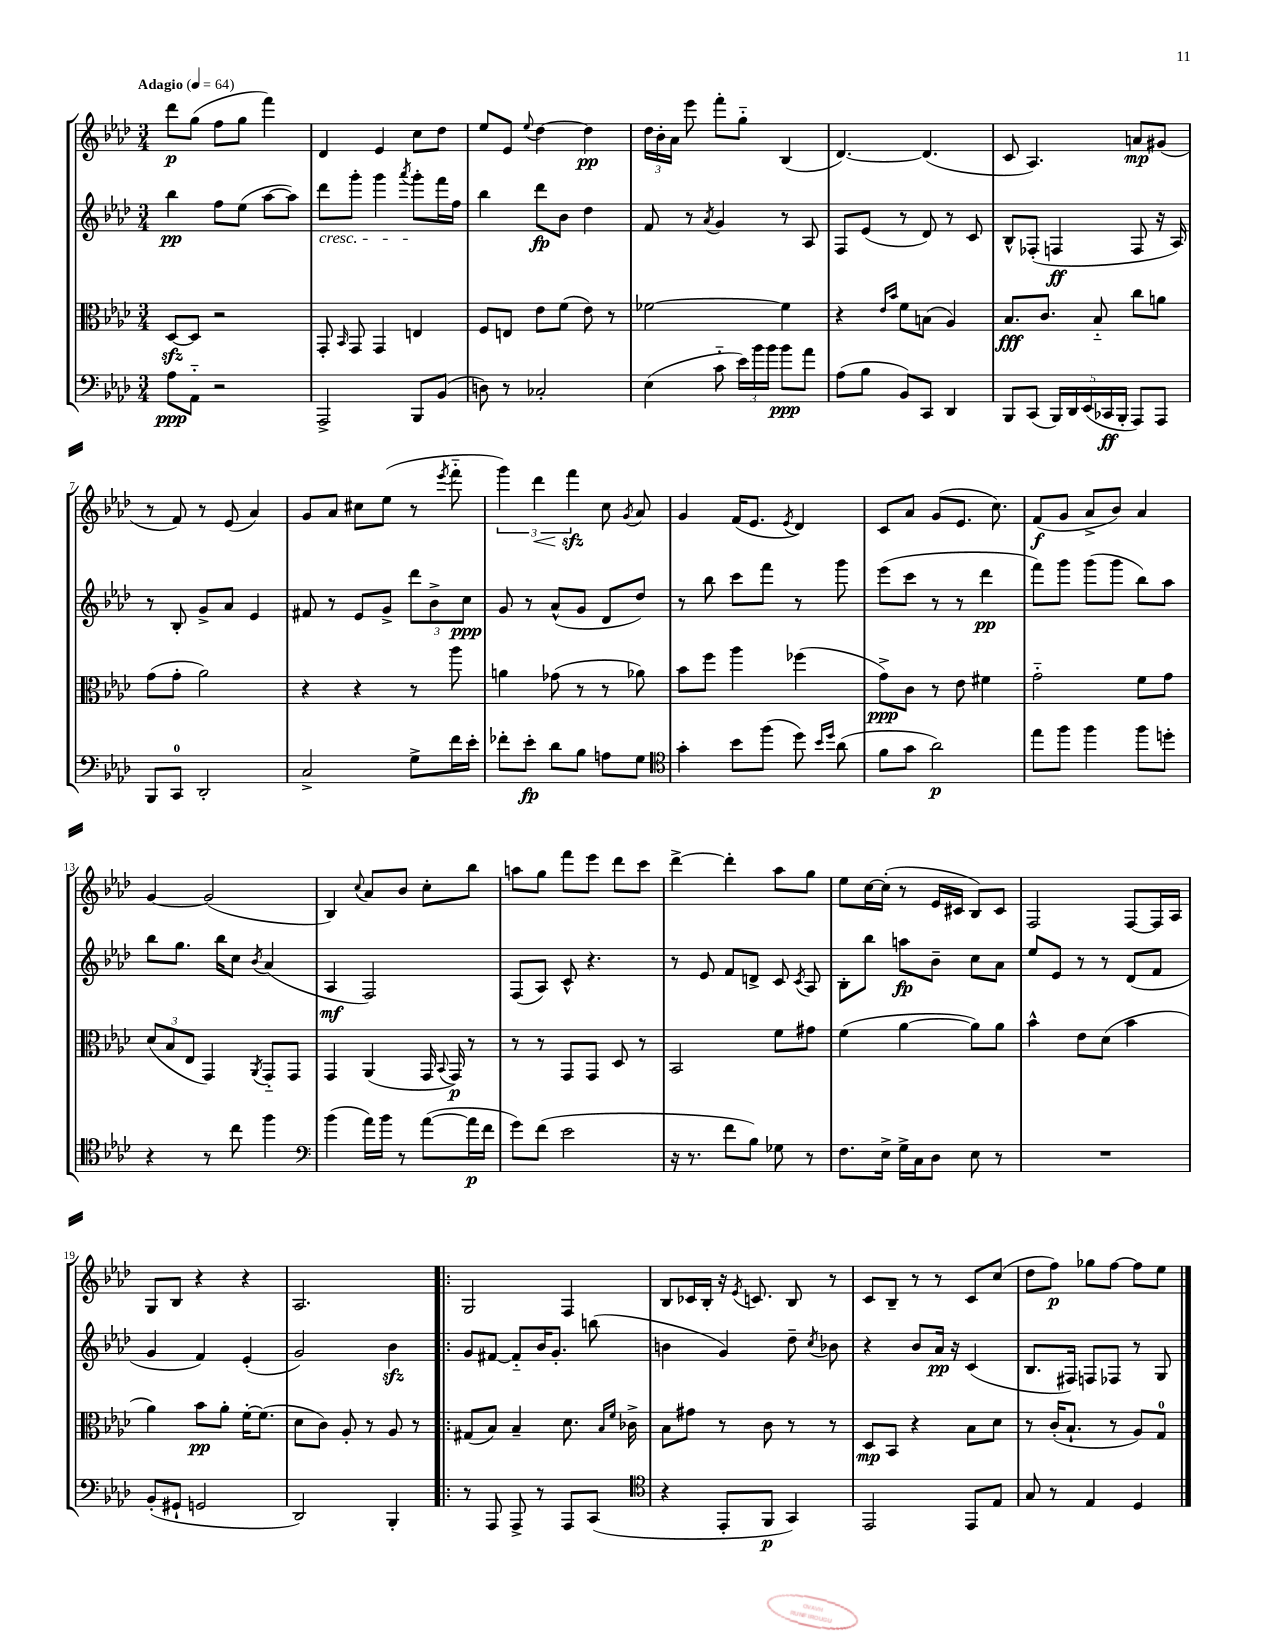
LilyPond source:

<<
\new StaffGroup <<
\new Staff = "s0" {
    \clef treble \key aes \major \numericTimeSignature \time 3/4 \tempo "Adagio" 4 = 64
    \autoBeamOff des'''8[\p g''8]( f''8[ g''8] f'''4) |
    des'4 ees'4 c''8[ des''8] |
    ees''8[ ees'8] \appoggiatura { ees''8 } des''4~ des''4\pp |
    \tuplet 3/2 { des''16[ bes'16-. aes'16] } ees'''8 f'''8[-. g''8]-_ bes4( |
    des'4.~) des'4.( |
    c'8 aes4.) a'8[\mp gis'8]( |
    r8 f'8) r8 ees'8( aes'4) |
    g'8[ aes'8] cis''8[ ees''8]( r8 \acciaccatura { ees'''8 } f'''8-_ |
    \tuplet 3/2 { g'''4) des'''4\< f'''4\sfz\! } c''8 \acciaccatura { g'8 } aes'8 |
    g'4 f'16[( ees'8.] \acciaccatura { ees'8 } des'4) |
    c'8[ aes'8] g'8[( ees'8.] c''8.) |
    f'8[\f( g'8] aes'8[-> bes'8]) aes'4 |
    g'4~ g'2( |
    bes4) \appoggiatura { c''8 } aes'8[ bes'8] c''8[-. bes''8] |
    a''8[ g''8] f'''8[ ees'''8] des'''8[ c'''8] |
    des'''4~-> des'''4-. aes''8[ g''8] |
    ees''8[ c''16~ c''16]-.( r8 ees'16[ cis'16] bes8[) cis'8] |
    f2 f8[~ f16 aes16] |
    g8[ bes8] r4 r4 |
    aes2. |
    \bar ".|:" g2 f4 |
    bes8[ ces'16 bes16]-. r16 \acciaccatura { ees'8 } c'8. bes8 r8 |
    c'8[ bes8]-- r8 r8 c'8[ c''8]( |
    des''8[ f''8]\p) ges''8[ f''8]~ f''8[ ees''8] \bar "|." |
}
\new Staff = "s1" {
    \clef treble \key aes \major \numericTimeSignature \time 3/4
    \autoBeamOff bes''4\pp f''8[ ees''8]( aes''8[~ aes''8]) |
    des'''8[\cresc g'''8]-. g'''4 \acciaccatura { aes'''8 } g'''8[-.\! f'''16 f''16] |
    bes''4 des'''8[\fp bes'8] des''4 |
    f'8 r8 \acciaccatura { aes'8 } g'4 r8 aes8 |
    f8[ ees'8]( r8 des'8) r8 c'8 |
    bes8[-^ fes8]-.( f4\ff f8 r16 aes16) |
    r8 bes8-. g'8[-> aes'8] ees'4 |
    fis'8 r8 ees'8[ g'8]-> \tuplet 3/2 { des'''8[ bes'8-> c''8]\ppp } |
    g'8 r8 aes'8[-^( g'8] des'8[ des''8]) |
    r8 bes''8 c'''8[ f'''8] r8 g'''8 |
    ees'''8[( c'''8] r8 r8 des'''4\pp |
    f'''8[) g'''8] g'''8[( g'''8] bes''8[) aes''8] |
    bes''8[ g''8.] bes''16[ c''8] \acciaccatura { bes'8 } aes'4( |
    aes4\mf f2) |
    f8[( aes8]) c'8-^ r4. |
    r8 ees'8 f'8[ d'8]-> c'8 \acciaccatura { c'8 } aes8 |
    bes8[-. bes''8] a''8[\fp bes'8]-- c''8[ aes'8] |
    ees''8[ ees'8] r8 r8 des'8[( f'8] |
    g'4 f'4) ees'4-.( |
    g'2) bes'4\sfz |
    \bar ".|:" g'8[ fis'8]~ fis'8[-_ bes'16 g'8.]-. b''8( |
    b'4 g'4) des''8-- \acciaccatura { c''8 } bes'8 |
    r4 bes'8[ aes'16]\pp r16 c'4( |
    bes8.[ fis16]) f8[ fes8] r8 g8 \bar "|." |
}
\new Staff = "s2" {
    \clef alto \key aes \major \numericTimeSignature \time 3/4
    \autoBeamOff des8[~\sfz des8] r2 |
    g,8-. \grace { bes,16 } g,8 g,4 e4 |
    f8[ e8] ees'8[ f'8]( ees'8) r8 |
    fes'2~ fes'4 |
    r4 \grace { ees'16[ bes'16] } f'8[ b8]( aes4) |
    bes8.[\fff c'8.] bes8-_ c''8[ a'8] |
    g'8[( g'8]-. aes'2) |
    r4 r4 r8 aes''8 |
    a'4 ges'8( r8 r8 aes'8) |
    bes'8[ f''8] aes''4 fes''4( |
    g'8[->\ppp) c'8] r8 ees'8 fis'4 |
    g'2-_ f'8[ g'8] |
    \tuplet 3/2 { des'8[( bes8 ees8] } g,4) \acciaccatura { aes,8 } g,8[-_ g,8] |
    g,4 aes,4( g,16 \appoggiatura { bes,8 } g,16\p) r8 |
    r8 r8 g,8[ g,8] des8 r8 |
    bes,2 f'8[ gis'8] |
    f'4( aes'4~ aes'8[) aes'8] |
    bes'4-^ ees'8[ des'8]( bes'4 |
    aes'4) bes'8[\pp aes'8]-. f'16[~-. f'8.]( |
    des'8[ c'8]) aes8-. r8 aes8 r8 |
    \bar ".|:" gis8[( bes8]) bes4-- des'8. \grace { bes16[ f'16] } ces'16-> |
    bes8[ gis'8] r8 c'8 r8 r8 |
    des8[\mp bes,8] r4 bes8[ des'8] |
    r8 c'16[-.( bes8.]-! r8 aes8[) g8]-0 \bar "|." |
}
\new Staff = "s3" {
    \clef bass \key aes \major \numericTimeSignature \time 3/4
    \autoBeamOff aes8[\ppp aes,8]-_ r2 |
    aes,,2-> bes,,8[ bes,8]( |
    d8) r8 ces2-. |
    ees4( c'8-_ \tuplet 3/2 { ees'16[) bes'16 bes'16] } bes'8[\ppp aes'8] |
    aes8[( bes8] bes,8[) c,8] des,4 |
    bes,,8[ c,8]( \tuplet 5/4 { bes,,16[) des,16 ees,16( ces,16\ff bes,,16]-. } aes,,8[) aes,,8] |
    bes,,8[ c,8]-0 des,2-. |
    c2-> g8[-> f'16 ees'16]-. |
    fes'8[-. ees'8]-.\fp des'8[ bes8] a8[ g8] |
    \clef tenor g'4-. bes'8[ f''8]( des''8) \grace { bes'16[ des''16] } aes'8( |
    f'8[ g'8] aes'2\p) |
    ees''8[ f''8] f''4 f''8[ d''8]-. |
    r4 r8 c''8 f''4 |
    \clef bass bes'4( aes'16[) bes'16] r8 aes'8[~( aes'16\p f'16] |
    g'8[) f'8]( ees'2 |
    r16 r8. f'8[ bes8]) ges8 r8 |
    f8.[ ees16]-> g16[-> c16 des8] ees8 r8 |
    R2. |
    bes,8[-.( gis,8]-! g,2 |
    des,2) bes,,4-. |
    \bar ".|:" r8 aes,,8 aes,,8-> r8 aes,,8[ c,8]( |
    \clef tenor r4 ees,8[-. f,8]\p g,4) |
    ees,2 ees,8[ ees8] |
    g8 r8 ees4 des4 \bar "|." |
}
>>
>>
